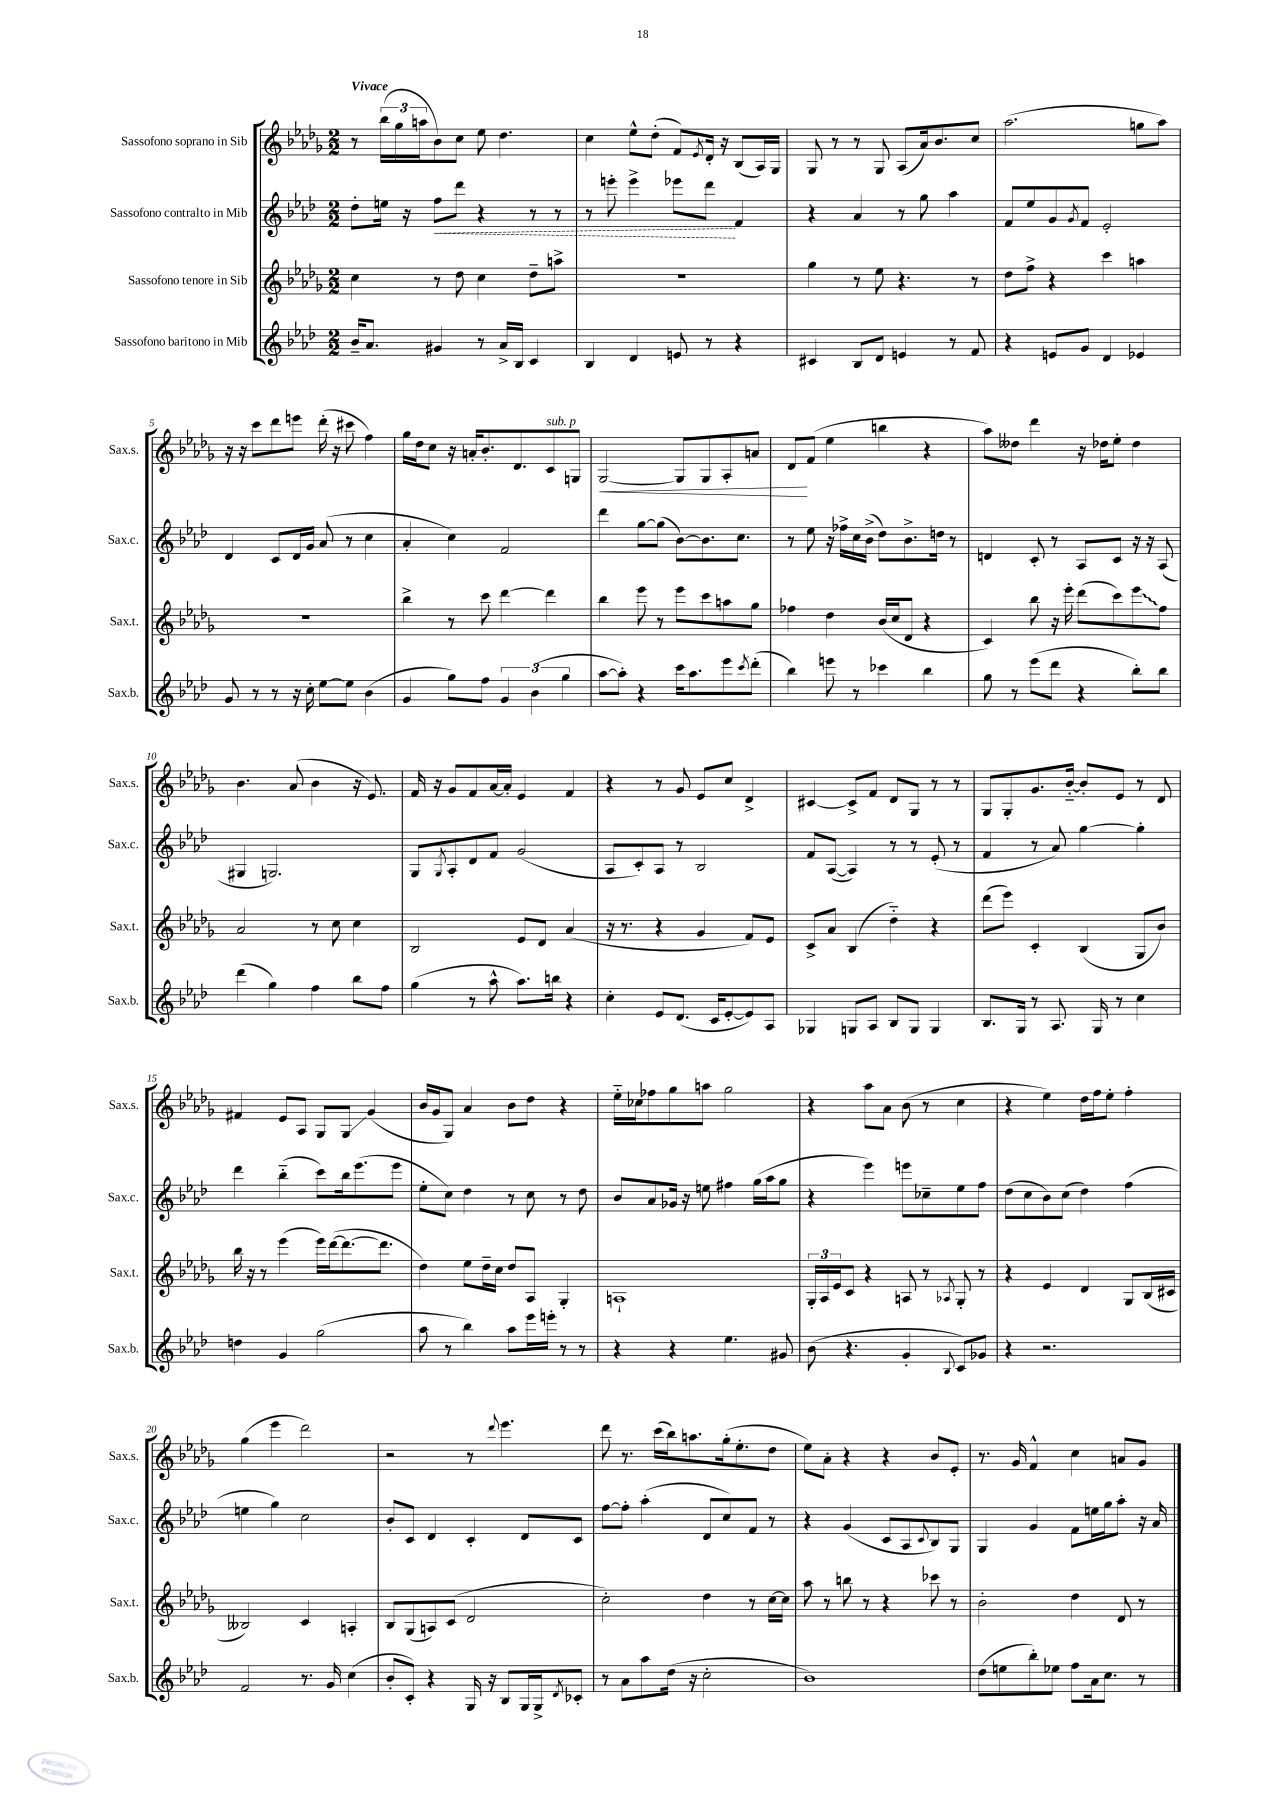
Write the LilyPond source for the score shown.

<<
\new StaffGroup <<
\new Staff = "s0" \with { instrumentName = "Sassofono soprano in Sib" shortInstrumentName = "Sax.s." } {
    \clef treble \key des \major \numericTimeSignature \time 2/2 \tempo "Vivace"
    r8 \tuplet 3/2 { bes''16( ges''16 a''16 } bes'8) c''8 ees''8 des''4. |
    c''4 ees''8-^ des''8-.( f'8) \acciaccatura { ees'8 } des'16-. r16 bes8( aes16) ges16 |
    ges8 r8 r8 ges8 aes8( aes'16) bes'8. c''8 |
    aes''2.( g''8 aes''8) |
    r16 r16 c'''8 des'''8 e'''8 des'''16-.( r16 cis'''8 f''4) |
    ges''16 des''16 c''8 r16 a'16-. bes'8.-. des'8. c'8^\markup { \italic "sub. p" } g8 |
    ges2~\< ges8 ges8 aes8-. a'8 |
    des'8\! f'8( ees''4 b''4 r4 |
    aes''8) deses''8 des'''4 r16 des''16 ees''8-. des''4 |
    bes'4. aes'8( bes'4 r16 ees'8.) |
    f'16 r16 ges'8 f'8 aes'16~ aes'16-. ees'4 f'4 |
    r4 r8 ges'8 ees'8 c''8 des'4-> |
    cis'4~ cis'8-> f'8 des'8 ges8 r8 r8 |
    ges8 ges8-. ges'8. bes'16~-_ bes'8-. ees'8 r8 des'8 |
    fis'4 ees'8 aes8 ges8 ges8\glissando ges'4( |
    bes'16 ges'16 ges8) aes'4 bes'8 des''8 r4 |
    ees''16-_ ces''16 fes''8 ges''8 a''8 ges''2 |
    r4 aes''8 aes'8 bes'8( r8 c''4 |
    r4 ees''4) des''16 f''16 ees''8-. f''4-. |
    ges''4( ees'''4 des'''2) |
    r2 r8 \appoggiatura { des'''8 } ees'''4. |
    des'''8 r8. c'''16( bes''16) a''8. ges''16-.( ees''8.-. des''8 |
    ees''8) aes'8-. r4 r4 bes'8 ees'8-. |
    r8. ges'16 f'4-^ c''4 a'8 ges'8 \bar "|." |
}
\new Staff = "s1" \with { instrumentName = "Sassofono contralto in Mib" shortInstrumentName = "Sax.c." } {
    \clef treble \key aes \major \numericTimeSignature \time 2/2
    des''8-. e''16 r16 \once \override Hairpin.style = #'dashed-line f''8\< des'''8 r4 r8 r8 |
    r8 e'''8-. e'''4-> ees'''8 des'''8\! f'4 |
    r4 aes'4 r8 g''8 aes''4 |
    f'8 ees''8 g'8 \acciaccatura { g'8 } f'8 ees'2-. |
    des'4 c'8 des'16 g'16 aes'8( r8 c''4 |
    aes'4-. c''4) f'2 |
    des'''4 g''8~ g''8( bes'8~) bes'8. c''8. |
    r8 ees''8 r16 fes''16-> c''16 bes'16->( des''8) bes'8.-> d''16 r8 |
    d'4 c'8-. r8 aes8 c'8 r16 r16 aes8( |
    gis4 g2.) |
    g8 \acciaccatura { g8 } aes8-. des'8 f'8 g'2( |
    aes8 c'8-.) aes8 r8 bes2 |
    f'8 aes8~( aes4) r8 r8 ees'8-.( r8 |
    f'4 r8 aes'8) g''4~ g''4-. |
    des'''4 bes''4-_( c'''8) bes''16 ees'''8.( ees'''8 |
    ees''8-. c''8) des''4 r8 c''8 r8 des''8 |
    bes'8 aes'8 ges'16 r16 e''8 fis''4 g''16( aes''16 g''8 |
    r4 ees'''4) e'''8 ces''8-- ees''8 f''8 |
    des''8( c''8 bes'8) c''8( des''4) f''4( |
    e''4 g''4) c''2 |
    bes'8-. c'8 des'4 c'4-. des'8 c'8 |
    f''8~ f''8-. aes''4-.( des'8 c''8) f'8 r8 |
    r4 g'4( c'8 aes8 \appoggiatura { c'8 } bes8) g8 |
    g4 g'4 f'8 e''16 g''16 aes''8-. r16 aes'16 \bar "|." |
}
\new Staff = "s2" \with { instrumentName = "Sassofono tenore in Sib" shortInstrumentName = "Sax.t." } {
    \clef treble \key des \major \numericTimeSignature \time 2/2
    c''4 r8 des''8 c''4 des''8-- a''8-> |
    R1 |
    ges''4 r8 ees''8 r4. r8 |
    des''8 f''8-> r4 c'''4 a''4 |
    R1 |
    bes''4-> r8 c'''8 des'''4~ des'''4 |
    bes''4 ees'''8 r8 ees'''8 c'''8 a''8 ges''8 |
    fes''4 des''4 bes'16( c''16 des'8 r4 |
    c'4) bes''8 r16 ees'''16-. des'''8( c'''8) \once \override Glissando.style = #'zigzag ees'''8\glissando f''8 |
    aes'2 r8 c''8 c''4 |
    bes2 ees'8 des'8 aes'4( |
    r16 r8. r4 ges'4 f'8) ees'8 |
    c'8-> aes'8 bes4( des''4-_) r4 |
    des'''8( ees'''8) c'4-. bes4( ges8 bes'8) |
    bes''16 r16 r8 ees'''4( ees'''16) des'''16~( des'''8.~ des'''8. |
    des''4) ees''8 des''16-- c''16 des''8 aes8 ges4-. |
    a1-! |
    \tuplet 3/2 { ges16-. aes16 ees'16 } c'8 r4 a8 r8 \acciaccatura { aes8 } ges8-. r8 |
    r4 ees'4 des'4 ges8 bes16( cis'16 |
    beses2) c'4 a4-. |
    bes8 ges8( a8) c'8( des'2 |
    c''2-.) des''4 r8 c''16~ c''16 |
    aes''8 r8 b''8 r8 r4 ces'''8 r8 |
    bes'2-. des''4 des'8 r8 \bar "|." |
}
\new Staff = "s3" \with { instrumentName = "Sassofono baritono in Mib" shortInstrumentName = "Sax.b." } {
    \clef treble \key aes \major \numericTimeSignature \time 2/2
    bes'16-- aes'8. gis'4 r8 aes'16-> bes16 c'4 |
    bes4 des'4 e'8 r8 r4 |
    cis'4 bes8 des'8 e'4 r8 f'8 |
    r4 e'8 g'8 des'4 ees'4 |
    g'8 r8 r8 r16 c''16-. ees''8~ ees''8 bes'4( |
    g'4 g''8) f''8 \tuplet 3/2 { g'4 bes'4( g''4 } |
    aes''8~ aes''8-.) r4 c'''16 aes''8. ees'''8 \acciaccatura { c'''8 } des'''8-.( |
    bes''4) e'''8 r8 ces'''4 bes''4 |
    g''8 r8 ees'''8( des'''8 r4 bes''8-.) bes''8 |
    des'''4( g''4) f''4 bes''8 f''8 |
    g''4( r8 aes''8-^ aes''8.) b''16 r4 |
    c''4-. ees'8 des'8.( c'16 ees'8~-. ees'8) aes8 |
    ges4 g8 aes8 bes8 g8 g4 |
    bes8. g16 r8 aes8. g16 r8 c''4 |
    d''4 g'4 g''2( |
    aes''8 r8 bes''4) aes''8 ees'''16 e'''16-. r8 r8 |
    r4 r4 ees''4. gis'8 |
    bes'8( r4. g'4-. \appoggiatura { bes8 } c'8) ges'8 |
    r4 r2. |
    f'2 r8. g'16 c''4( |
    bes'8-. c'8-.) r4 g16 r16 bes8 g16 g16-> \acciaccatura { des'8 } ces'8-. |
    r8 aes'8 aes''8 des''16( r16 c''2-. |
    bes'1) |
    des''8( e''8 bes''8-.) ees''8 f''8 aes'16 c''8. r8 \bar "|." |
}
>>
>>
